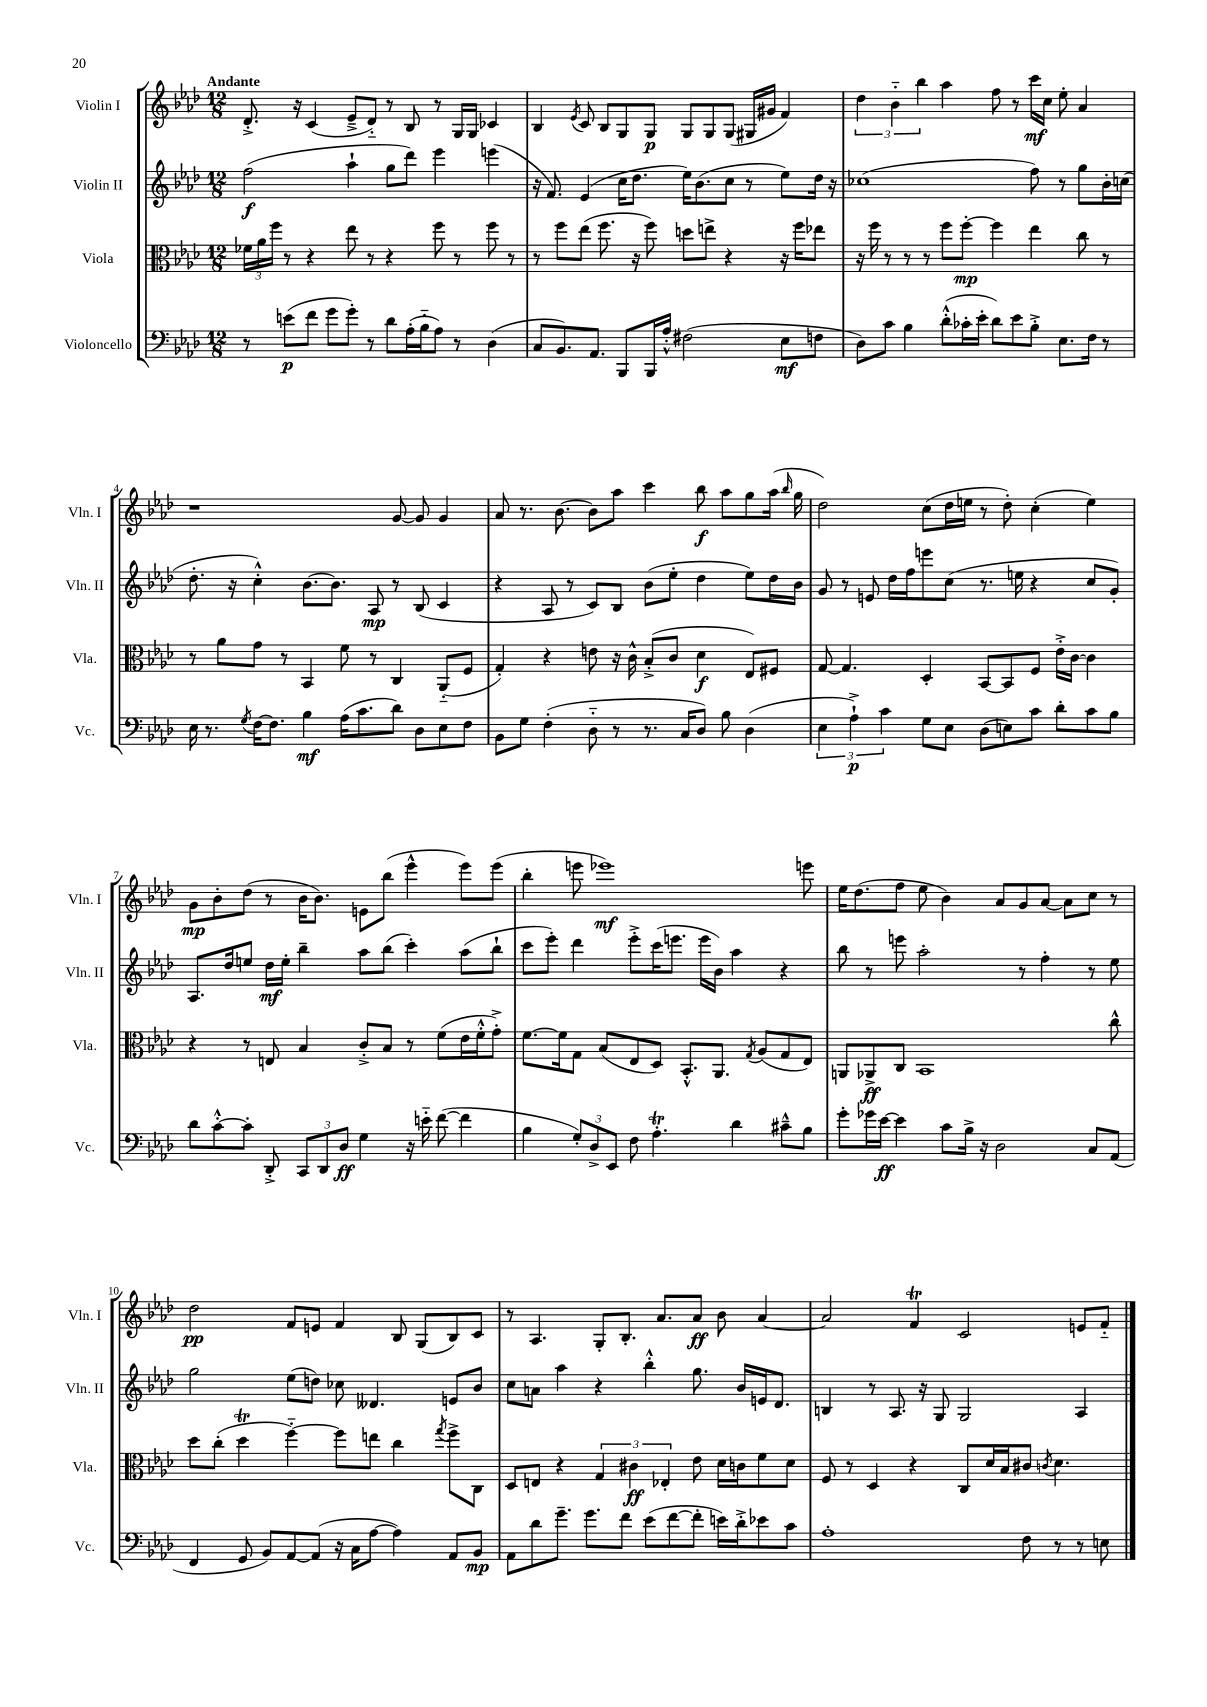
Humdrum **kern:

**kern	**dynam	**kern	**dynam	**kern	**dynam	**kern	**dynam
*part4	*part4	*part3	*part3	*part2	*part2	*part1	*part1
*staff4	*staff4	*staff3	*staff3	*staff2	*staff2	*staff1	*staff1
*I"Violoncello	*	*I"Viola	*	*I"Violin II	*	*I"Violin I	*
*I'Vc.	*	*I'Vla.	*	*I'Vln. II	*	*I'Vln. I	*
*clefF4	*	*clefC3	*	*clefG2	*	*clefG2	*
*k[b-e-a-d-]	*	*k[b-e-a-d-]	*	*k[b-e-a-d-]	*	*k[b-e-a-d-]	*
*M12/8	*	*M12/8	*	*M12/8	*	*M12/8	*
=1	=1	=1	=1	=1	=1	=1	=1
!	!	!	!	!	!	!LO:TX:a:B:t=Andante	!
8r	.	24f-X\LL	.	(2ff\	f	8.d-'^/	.
.	.	24a-\	.	.	.	.	.
.	.	24ff\JJ	.	.	.	.	.
(8en\L	p	8r	.	.	.	.	.
.	.	.	.	.	.	16r	.
8f\J	.	4r	.	.	.	(4c/	.
8g\L	.	.	.	.	.	.	.
8g'\J)	.	8ee-\	.	4aa-`\	.	8e-~^/L	.
8r	.	8r	.	.	.	8d-/J)	.
8d-\L	.	4r	.	8gg\L	.	8r	.
(16A-'\L	.	.	.	8ddd-\J)	.	8B-/	.
16B-\J	.	.	.	.	.	.	.
8A-\J)	.	8ff\	.	4eee-\	.	8r	.
8r	.	8r	.	.	.	16G/LL	.
.	.	.	.	.	.	16G/JJ	.
(4D-\	.	8ff\	.	(4eeen\	.	4c-X/	.
.	.	8r	.	.	.	.	.
=2	=2	=2	=2	=2	=2	=2	=2
8C/L	.	8r	.	16r	.	4B-/	.
.	.	.	.	8.f/)	.	.	.
8.BB-/)	.	8ff\L	.	.	.	.	.
.	.	.	.	.	.	8qe-/	.
.	.	(8ee-\J	.	(4e-/	.	8c/	.
8.AA-/J	.	.	.	.	.	.	.
.	.	8.ff\	.	.	.	8B-/L	.
8BBB-/L	.	.	.	16cc\KL	.	8G/	.
.	.	16r	.	8.dd-\J	.	.	.
16BBB-/L	.	8ff\)	.	.	.	8G/J	p
16A-'^^/JJ	.	.	.	.	.	.	.
(2F#X\	.	8ddn\L	.	16ee-\KL)	.	8G/L	.
.	.	.	.	(8.b-\	.	.	.
.	.	8een^\J	.	.	.	8G/	.
.	.	4r	.	8cc\J	.	(8G/J	.
.	.	.	.	8r	.	16G#X/LL	.
.	.	.	.	.	.	16g#X/JJ	.
8E-\L	mf	16r	.	8ee-\L)	.	4f/)	.
.	.	16ff\KL	.	.	.	.	.
8Fn\J	.	8ee-X\J	.	16dd-\Jk	.	.	.
.	.	.	.	16r	.	.	.
=3	=3	=3	=3	=3	=3	=3	=3
8D-\L)	.	16r	.	(1cc-X	.	6dd-\	.
.	.	16ff\	.	.	.	.	.
8c\J	.	8r	.	.	.	.	.
.	.	.	.	.	.	6b-\	.
4B-\	.	8r	.	.	.	.	.
.	.	.	.	.	.	6bb-\	.
.	.	8r	.	.	.	.	.
(8d-'^^\L	.	8ff\L	.	.	.	4aa-\	.
16c-X'\L	.	[8ff'\J	mp	.	.	.	.
16e-'\JJ	.	.	.	.	.	.	.
8d-\L)	.	4ff\]	.	.	.	8ff\	.
8e-\	.	.	.	.	.	8r	.
8B-'^\J	.	4ee-\	.	8ff\)	.	16ccc\LL	mf
.	.	.	.	.	.	16cc\JJ	.
8.E-\L	.	.	.	8r	.	8ee-'\	.
.	.	8cc\	.	8gg\L	.	4a-/	.
16F\Jk	.	.	.	.	.	.	.
8r	.	8r	.	16b-'\L	.	.	.
.	.	.	.	(16ccn\JJ	.	.	.
!!LO:LB:g=z
=4	=4	=4	=4	=4	=4	=4	=4
16E-\	.	8r	.	8.dd-'\	.	1r	.
8.r	.	.	.	.	.	.	.
.	.	8a-\L	.	.	.	.	.
.	.	.	.	16r	.	.	.
8qG/	.	.	.	.	.	.	.
[16F\KL	.	8g\J	.	4cc'^^\)	.	.	.
8.F\J]	.	.	.	.	.	.	.
.	.	8r	.	.	.	.	.
4B-\	mf	4BB-/	.	[8.b-\L	.	.	.
.	.	.	.	8.b-\J]	.	.	.
(16A-\KL	.	8f\	.	.	.	.	.
8.c\	.	.	.	.	.	.	.
.	.	8r	.	8A-/	mp	.	.
8d-\J)	.	4C/	.	8r	.	[8g/	.
8D-\L	.	.	.	(8B-/	.	8g/]	.
8E-\	.	(8AA-/L	.	4c/	.	4g/	.
8F\J	.	8F/J	.	.	.	.	.
=5	=5	=5	=5	=5	=5	=5	=5
8BB-\L	.	4G'/)	.	4r	.	8a-/	.
8G\J	.	.	.	.	.	8.r	.
(4F'\	.	4r	.	8A-/	.	.	.
.	.	.	.	.	.	[8.b-\	.
.	.	.	.	8r	.	.	.
8D-\	.	8en\	.	8c/L)	.	8b-\L]	.
8r	.	16r	.	8B-/J	.	8aa-\J	.
.	.	16c^^\	.	.	.	.	.
8.r	.	(8B-'^/L	.	(8b-\L	.	4ccc\	.
.	.	8c/J	.	8ee-'\J	.	.	.
16C/KL	.	.	.	.	.	.	.
8D-/J)	.	4d-\	f	4dd-\	.	8bb-\	f
8B-\	.	.	.	.	.	8aa-\L	.
(4D-\	.	8E-/L)	.	8ee-\L)	.	8gg\	.
.	.	8F#X/J	.	16dd-\L	.	(16aa-\Jk	.
.	.	.	.	.	.	16qqbb-/	.
.	.	.	.	16b-\JJ	.	16gg\	.
=6	=6	=6	=6	=6	=6	=6	=6
6E-\	.	[8G/	.	8g/	.	2dd-\)	.
.	.	4.G/]	.	8r	.	.	.
6A-`^\)	p	.	.	.	.	.	.
.	.	.	.	8en/	.	.	.
6c\	.	.	.	.	.	.	.
.	.	.	.	16dd-\LL	.	.	.
.	.	.	.	16ff\J	.	.	.
8G\L	.	4D-'/	.	8eeen\	.	(8cc\L	.
8E-\J	.	.	.	(8cc\J	.	16dd-\L	.
.	.	.	.	.	.	16een\JJ	.
(8D-\L	.	[8BB-/L	.	8.r	.	8r	.
8En\)	.	8BB-/]	.	.	.	8dd-'\)	.
.	.	.	.	16een\	.	.	.
8c\J	.	8F/J	.	4r	.	(4cc'\	.
8d-'\L	.	16e-'^\LL	.	.	.	.	.
.	.	[16c\JJ	.	.	.	.	.
8c\	.	4c\]	.	8cc/L	.	4ee\)	.
8B-\J	.	.	.	8g'/J)	.	.	.
!!LO:LB:g=z
=7	=7	=7	=7	=7	=7	=7	=7
8d-\L	.	4r	.	8.A-/L	.	8g\L	mp
[8c'^^\	.	.	.	.	.	8b-'\	.
.	.	.	.	16dd-/k	.	.	.
8c'\J]	.	8r	.	8een/J	.	(8dd-\J	.
8DD-'^/	.	8En/	.	16dd-\LL	mf	8r	.
.	.	.	.	16ee'\JJ	.	.	.
12CC/L	.	4B-/	.	4bb-~\	.	16b-\KL	.
.	.	.	.	.	.	8.b-\J)	.
12DD-/	.	.	.	.	.	.	.
12D-/J	ff	.	.	.	.	.	.
4G\	.	8c'^/L	.	8aa-\L	.	8en\L	.
.	.	8B-/J	.	(8bb-\J	.	(8bb-\J	.
16r	.	8r	.	4ccc'\)	.	4eee-^^\	.
16en\	.	.	.	.	.	.	.
([8f\	.	(8f\L	.	.	.	.	.
4f\]	.	16e-\L	.	(8aa-\L	.	8eee-\L)	.
.	.	16f'^^\J	.	.	.	.	.
.	.	8g'^\J)	.	8bb-`\J	.	(8eee-\J	.
=8	=8	=8	=8	=8	=8	=8	=8
4B-\	.	[8.f\L	.	8ccc\L	.	4bb-'\	.
.	.	.	.	8eee-'\J)	.	.	.
.	.	16f\k]	.	.	.	.	.
12G'/L)	.	8G\J	.	4ddd-\	.	8eeen\	.
12D-^/	.	.	.	.	.	.	.
.	.	(8B-/L	.	.	.	1eee-X)	mf
12EE-/J	.	.	.	.	.	.	.
8F\	.	8E-/	.	8eee-'^\L	.	.	.
4.A-T'\	.	8D-/J)	.	(16ccc\K	.	.	.
.	.	.	.	8.eeen\J	.	.	.
.	.	8.BB-'^^/L	.	.	.	.	.
.	.	.	.	16eee\LL	.	.	.
.	.	8.AA-/J	.	16b-\JJ)	.	.	.
4d-\	.	.	.	4aa-\	.	.	.
.	.	8qG/	.	.	.	.	.
.	.	(8A-/L	.	.	.	.	.
8c#X~^^\L	.	8G/	.	4r	.	.	.
8B-\J	.	8E-/J)	.	.	.	8eeen\	.
=9	=9	=9	=9	=9	=9	=9	=9
8g'\L	.	8AAn/L	.	8bb-\	.	16ee-\KL	.
.	.	.	.	.	.	(8.dd-\	.
16g-X\L	.	8AA-X^/	ff	8r	.	.	.
[16e-\JJ	ff	.	.	.	.	.	.
4e-\]	.	8C/J	.	8eeen\	.	8ff\J	.
.	.	1BB-	.	2aa-'\	.	8ee-\	.
8c\L	.	.	.	.	.	4b-\)	.
16B-^\Jk	.	.	.	.	.	.	.
16r	.	.	.	.	.	.	.
2D-\	.	.	.	.	.	8a-/L	.
.	.	.	.	8r	.	8g/	.
.	.	.	.	4ff'\	.	[8a-/J	.
.	.	.	.	.	.	8a-\L]	.
8C/L	.	.	.	8r	.	8cc\J	.
(8AA-/J	.	8cc^^\	.	8ee-\	.	8r	.
!!LO:LB:g=z
=10	=10	=10	=10	=10	=10	=10	=10
4FF/	.	8dd-\L	.	2gg\	.	2dd-\	pp
.	.	(8cc'\J	.	.	.	.	.
8GG/	.	4dd-T\	.	.	.	.	.
8BB-/L)	.	.	.	.	.	.	.
[8AA-/	.	[4ff\)	.	(8ee-\L	.	8f/L	.
(8AA-/J]	.	.	.	8ddn\J)	.	8en/J	.
16r	.	8ff\L]	.	8cc-X\	.	4f/	.
16C\KL	.	.	.	.	.	.	.
[8A-\J	.	8een\J	.	4.d--X/	.	.	.
4A-\])	.	4cc\	.	.	.	8B-/	.
.	.	.	.	.	.	(8G/L	.
.	.	8qgg/	.	.	.	.	.
8AA-/L	.	8ff^\L	.	8en/L	.	8B-/)	.
8BB-/J	mp	8C\J	.	8b-/J	.	8c/J	.
=11	=11	=11	=11	=11	=11	=11	=11
8AA-\L	.	8D-/L	.	8cc\L	.	8r	.
8d-\	.	8En/J	.	8an\J	.	4.A-/	.
8.g~\J	.	4r	.	4aa-\	.	.	.
8.g\L	.	.	.	.	.	.	.
.	.	6G/	.	4r	.	8G'/L	.
8f\J	.	.	.	.	.	8.B-'/J	.
.	.	6c#X\	ff	.	.	.	.
(8e-\L	.	.	.	4bb-'^^\	.	.	.
.	.	.	.	.	.	8.a-/L	.
.	.	6E-X'/	.	.	.	.	.
[8f\	.	.	.	.	.	.	.
8f'\J]	.	8e-\	.	8.gg\	.	8a-/J	ff
16en\LL)	.	16d-\LL	.	.	.	8b-\	.
16d-'^\J	.	16cn\J	.	16b-/LL	.	.	.
8e-X\	.	8f\	.	16en/J	.	[4a-/	.
.	.	.	.	8.d-/J	.	.	.
8c\J	.	8d-\J	.	.	.	.	.
=12	=12	=12	=12	=12	=12	=12	=12
1A-'	.	8F/	.	4Bn/	.	2a-/]	.
.	.	8r	.	.	.	.	.
.	.	4D-/	.	8r	.	.	.
.	.	.	.	8.A-/	.	.	.
.	.	4r	.	.	.	4fT/	.
.	.	.	.	16r	.	.	.
.	.	.	.	8G/	.	.	.
.	.	8C/L	.	2G/	.	2c/	.
.	.	16d-/L	.	.	.	.	.
.	.	16B-/J	.	.	.	.	.
8F\	.	8c#X/J	.	.	.	.	.
.	.	8qcn/	.	.	.	.	.
8r	.	4.d-\	.	.	.	.	.
8r	.	.	.	4A-/	.	8en/L	.
8En\	.	.	.	.	.	8f/J	.
==	==	==	==	==	==	==	==
*-	*-	*-	*-	*-	*-	*-	*-
